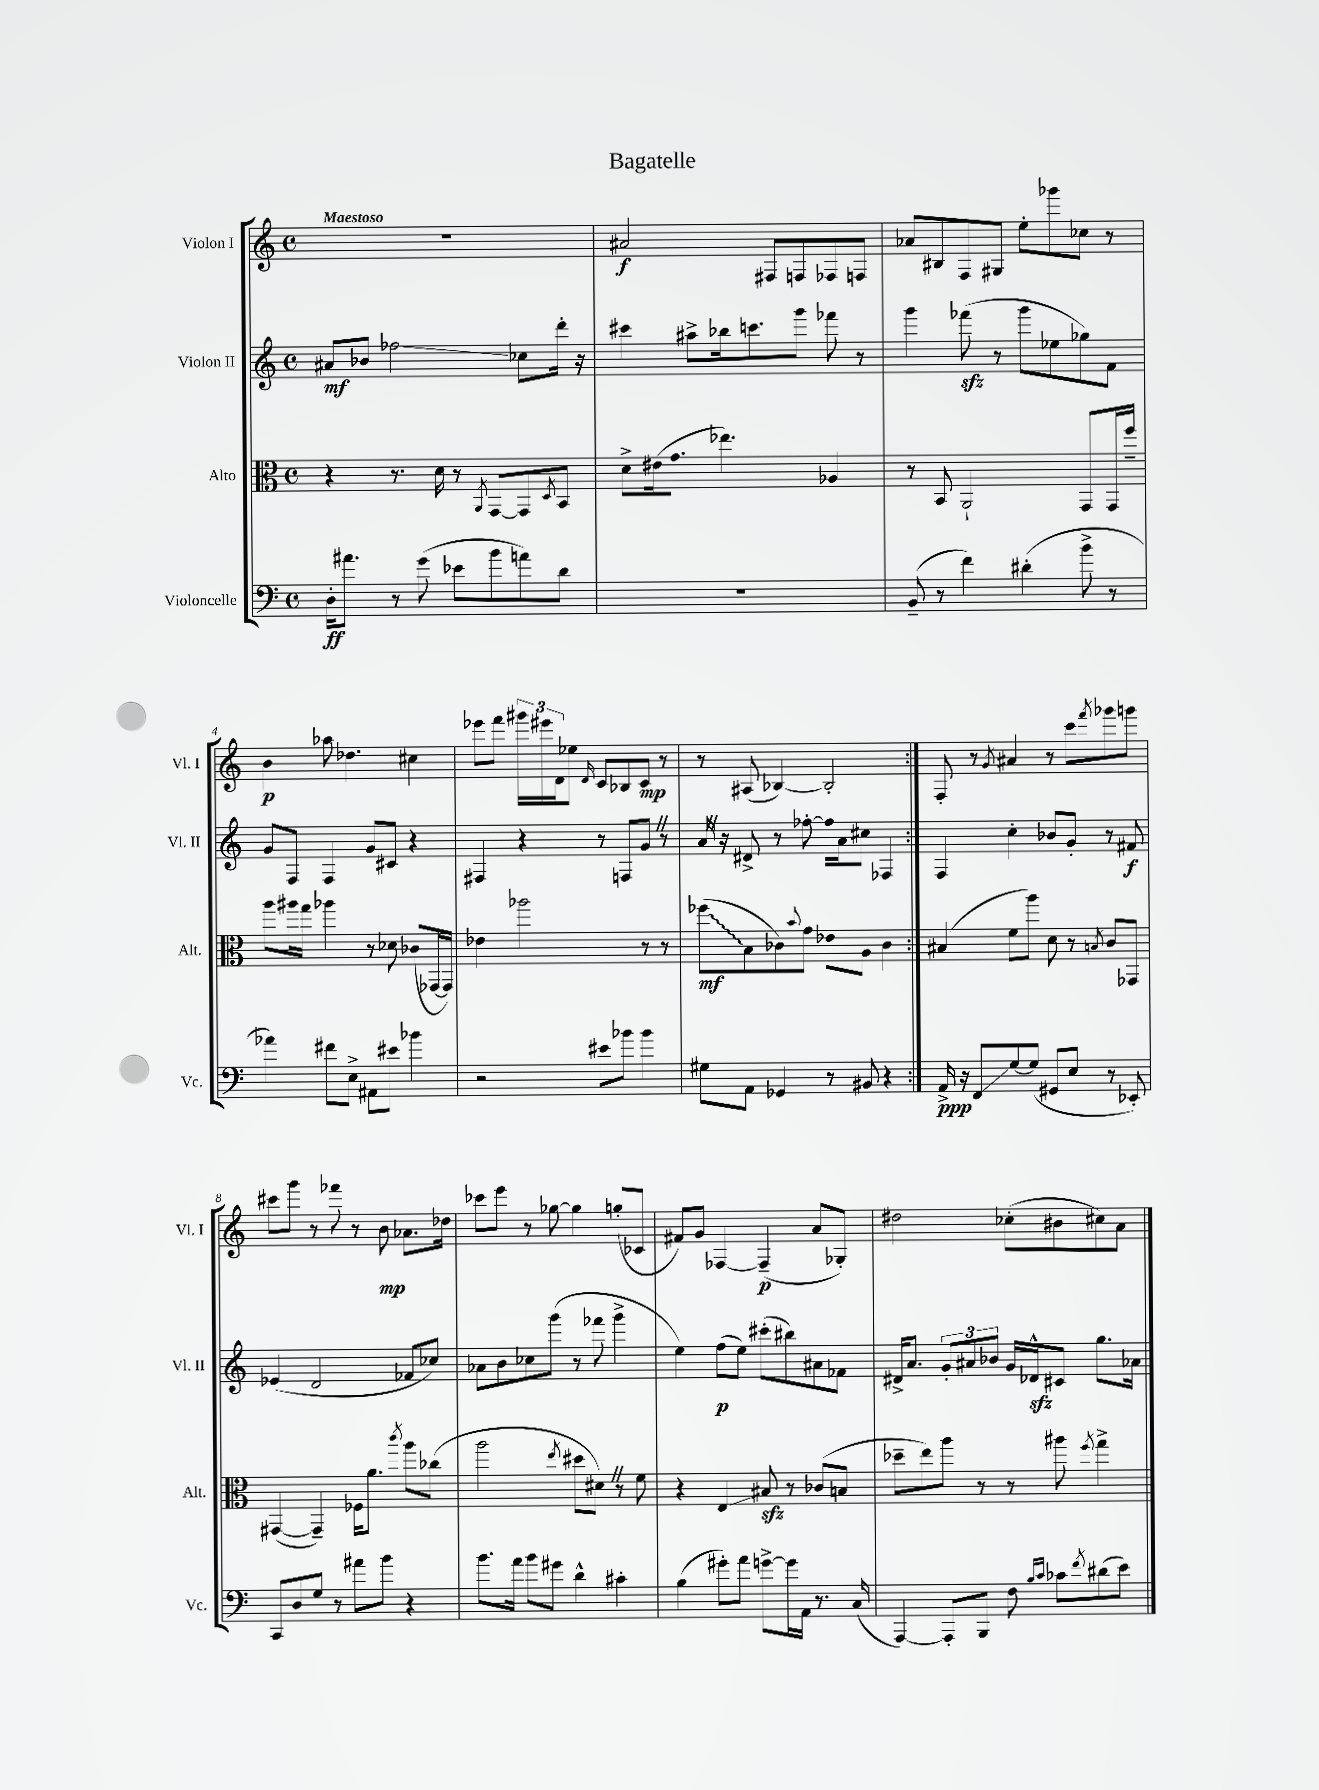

**kern	**kern	**kern	**kern
*staff4	*staff3	*staff2	*staff1
*clefF4	*clefC3	*clefG2	*clefG2
*k[]	*k[]	*k[]	*k[]
*M4/4	*M4/4	*M4/4	*M4/4
*met(c)	*met(c)	*met(c)	*met(c)
16D'\LK	4r	8a#/L	1r
8.a#\J	.	.	.
.	.	8b-/J	.
8r	8.r	2ff-\	.
(8g\	.	.	.
.	16d\	.	.
8e-\L	8r	.	.
.	8qAA/	.	.
8b\	[8GG/L	.	.
8a\)	8GG/]	8cc-\L	.
.	8qD/	.	.
8d\J	8BB/J	16ddd'\Jk	.
.	.	16r	.
=	=	=	=
1r	8d^\L	4ccc#\	2a#/
.	(16e#\k	.	.
.	8.g\J	.	.
.	.	8aa#^\L	.
.	4.ee-\)	16bb-\k	.
.	.	8.ccc\	.
.	.	.	8F#/L
.	.	8ggg\J	8F/
.	4A-/	8fff-\	8F-/
.	.	8r	8F/J
=	=	=	=
(8BB~/	8r	4ggg\	8a-/L
8r	8BB/	.	8B#/
4f\)	2AA`/	(8fff-\	8F/
.	.	8r	8G#/J
(4d#'\	.	8ggg\L	8ee'\L
.	.	8ee-\	8ggg-\
8b^\	8GG/L	8gg-\)	8cc-\J
8r	16GG/L	8f\J	8r
.	16ff~/JJ	.	.
=	=	=	=
4a-\)	8aa\L	8g/L	4b\
.	16aa#\L	8F/J	.
.	16gg\JJ	.	.
8f#\L	4aa-\	4F/	8aa-\
8E^\J	.	.	4.dd-\
8AA#\L	8r	8g/L	.
8e#\J	8d-\	8c#/J	.
4b-\	(8c-/L	4r	4cc#\
.	[16GG-/L	.	.
.	16GG-/]JJ)	.	.
=	=	=	=
2r	4e-\	4F#/	8eee-\L
.	.	.	8fff\J
.	2aa-\	4r	24ggg#\LL
.	.	.	24eee#\
.	.	.	24d\J
.	.	.	8ee-\J
.	.	.	16qqd/
8e#\L	.	8r	8c/L
8b-\J	.	8F/L	8B-/
4b-\	8r	8g/J	8c/J
.	8r	8r	8r
=	=	=	=
8G#\L	(8ff-\L	16a/	8r
.	.	16r	.
8AA\J	8B\	8d#^/	(8A#/
4GG-/	8c-\)	8r	[4B-/)
.	8qqb/	.	.
.	8g\J	[8ff-'\	.
8r	8e-\L	16ff-\]LL	2B-'/]
.	.	16a\J	.
8BB#/	8A\J	8cc#\J	.
4r	4c-\	4F-/	.
=:|!	=:|!	=:|!	=:|!
16AA^/	(4B#/	4F/	8F'/
16r	.	.	.
8FF/L	.	.	8r
.	.	.	8qg/
[8G/	8f\L	4cc'\	4a#/
(8G/]J	8aa\J)	.	.
8GG#/L	8d\	8b-/L	8r
8E/J	8r	8g'/J	8ccc\L
.	8qB/	.	8qfff/
8r	8c/L	8r	8ggg-\
8EE-'/)	8GG-/J	8f#/	8ggg\J
=	=	=	=
8CC/L	([4GG#/	(4e-/	8ccc#\L
8D/	.	.	8ggg\J
8G/J	4GG#~/])	2d/	8r
8r	.	.	8fff-\
8a#\L	16F-\LK	.	8r
.	8.a\J	.	.
8b\J	.	.	8b\
.	8qccc/	.	.
4r	8aa\L	8f-/L	8.a-\L
.	(8cc-\J	8cc-/J)	.
.	.	.	16dd-\Jk
=	=	=	=
8.b\L	2aa\	8a-\L	8ccc-\L
.	.	8b\	8eee\J
16a\Jk	.	.	.
8b\L	.	8cc-\	8r
8g#\J	.	(8ggg\J	[8gg-\
.	8qee/	.	.
4d^^\	8dd#\L	8r	4gg-\]
.	8d#\J)	8fff-\	.
4c#'\	8r	4ggg^\	(8gg'/L
.	8f\	.	8c-/J
=	=	=	=
(4B\	4r	4ee\)	8f#/L)
.	.	.	8g/J
8g#'\L)	4E/	(8ff\L	[4F-/
8a\J	.	8ee\J)	.
[8g^\L	8B#/	(8ccc#'\L	(4F-~/]
16g\]L	8r	8bb#\)	.
16AA\JJ	.	.	.
8.r	(8c-/L	8a#\	8a/L
.	8B/J	8f-\J	8G-'/J)
(16C/	.	.	.
=	=	=	=
[4AAA/)	8dd-~\L	16d#^/LK	2dd#\
.	.	8.a/J	.
.	8ee\)	.	.
8AAA'/]L	8aa\J	12g'/L	.
.	.	12a#/	.
8BBB/J	8r	.	.
.	.	12b-/J	.
8F\	8r	16g/LL	(8cc-'\L
.	.	16d-^^/J	.
16qqB/LL	.	.	.
16qqc/JJ	.	.	.
8c-\L	8aa#\	8c#/J	8b#\
8qf/	8qff/	.	.
(8d#\	4gg^\	8.gg\L	8cc#\)
8e\J)	.	.	8a\J
.	.	16a-\Jk	.
==	==	==	==
*-	*-	*-	*-
